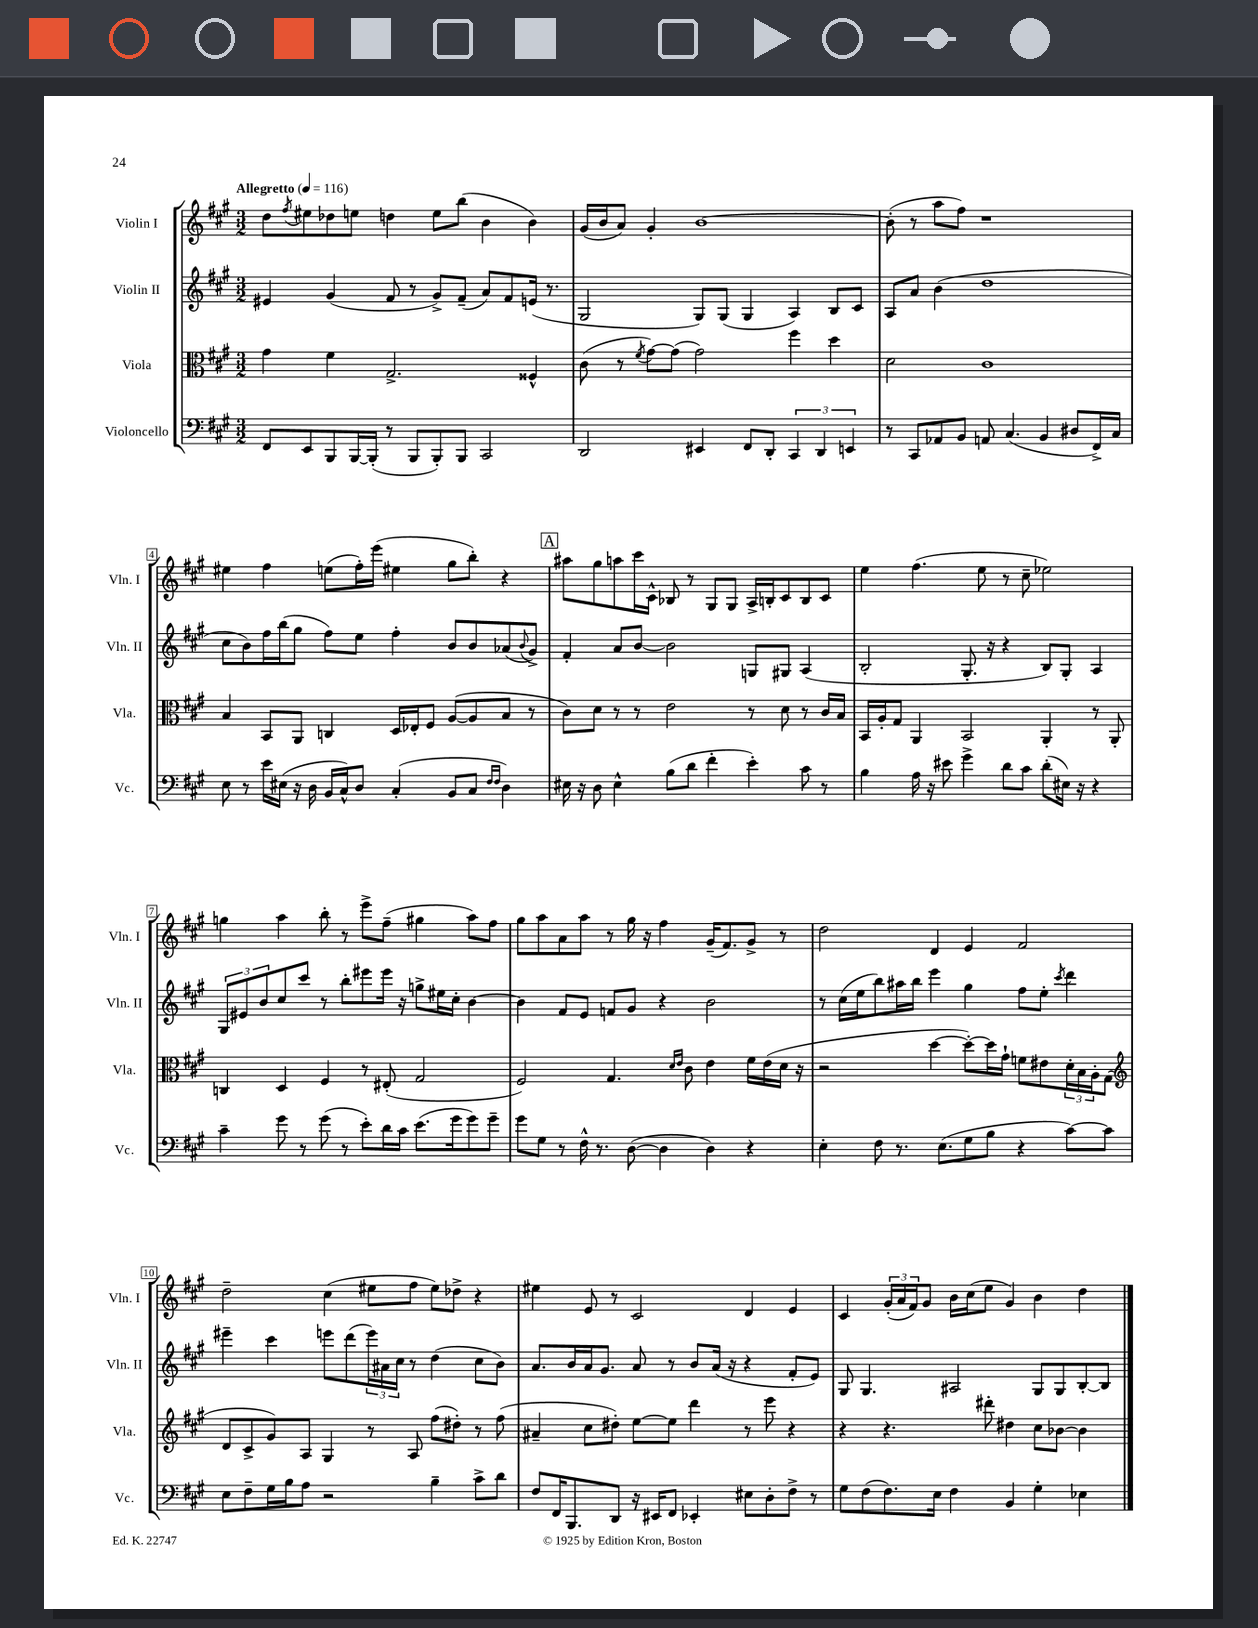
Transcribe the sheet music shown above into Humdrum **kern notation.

**kern	**kern	**kern	**kern
*part4	*part3	*part2	*part1
*staff4	*staff3	*staff2	*staff1
*I"Violoncello	*I"Viola	*I"Violin II	*I"Violin I
*I'Vc.	*I'Vla.	*I'Vln. II	*I'Vln. I
*clefF4	*clefC3	*clefG2	*clefG2
*k[f#c#g#]	*k[f#c#g#]	*k[f#c#g#]	*k[f#c#g#]
*M3/2	*M3/2	*M3/2	*M3/2
*MM116	*MM116	*MM116	*MM116
=1	=1	=1	=1
!	!	!	!LO:TX:a:B:t=Allegretto
8FF#/L	4g#\	4e#X/	8dd\L
.	.	.	8qff#/
8EE/	.	.	8ee#X\
8BBB/	4f#\	(4g#/	8dd-X\
[16BBB/L	.	.	8een\J
(16BBB'/JJ]	.	.	.
8r	2.G#^/	8f#/	4ddn\
8BBB/L	.	8r	.
8BBB'/)	.	8g#^/L)	8ee\L
8BBB/J	.	(8f#~/J	(8bb\J
2CC#/	.	8a/L)	4b\
.	.	8f#/	.
.	4F##X^^/	(16en/Jk	4b\)
.	.	8.r	.
=2	=2	=2	=2
2DD/	(8c#\	2G#/	(16g#/LL
.	.	.	16b/J
.	8r	.	8a/J)
.	8qf#/	.	.
.	[8g#\L)	.	4g#'/
.	(8g#\J]	.	.
4EE#X/	2g#\)	8G#/L)	[1b
.	.	(8G#/J	.
8FF#/L	.	4G#/	.
8DD'/J	.	.	.
6CC#/	4ff#\	4A/)	.
6DD/	.	.	.
.	4dd\	8B/L	.
6EEn/	.	.	.
.	.	8c#/J	.
=3	=3	=3	=3
8r	2d\	8A/L	(8b'\]
8CC#/L	.	8a/J	8r
8AA-X/	.	(4b\	8aa\L
8BB/J	.	.	8ff#\J)
8AAn/	1c#	1dd	1r
(4.C#/	.	.	.
4BB/	.	.	.
8D#X/L	.	.	.
16FF#^/L)	.	.	.
16C#/JJ	.	.	.
!!LO:LB:g=z
=4	=4	=4	=4
8E\	4B/	8cc#\L	4ee#X\
8r	.	8b\)	.
16e\LL	8BB/L	16ff#\L	4ff#\
(16E#X\JJ	.	(16bb\J	.
16r	8AA/J	8gg#\J	.
16D\	.	.	.
16BB/LL	4Cn/	8ff#\L)	(8een\L
16C#^^/J)	.	.	.
8D/J	.	8ee\J	16ff#'\L)
.	.	.	(16eee\JJ
(4C#'/	16D/LL	4ff#'\	4ee#X\
.	16E-X'/J	.	.
.	8F#/J	.	.
8BB/L	([8A/L	8b/L	8gg#\L
8C#/J	8A/]	8b/	8bb'\J)
16qqF#/LL	.	.	.
16qqF#/JJ	.	.	.
4D\)	8B/J	(8a-X/	4r
.	.	8qqb/	.
.	8r	8g#^/J)	.
!!LO:REH:place=s1:t=A
=5	=5	=5	=5
16E#X\	8c#\L)	4f#'/	8aa#X\L
16r	.	.	.
8D\	8d\J	.	8gg#\
4E#^^\	8r	8a/L	8aan\
.	8r	[8b/J	16ccc#\L
.	.	.	16c#^^\JJ
(8B\L	2e\	2b\]	8B-X/
8d\J	.	.	8r
4f#'\	.	.	8G#/L
.	.	.	8G#/J
4e'\)	8r	8Gn/L	16A^/LL
.	.	.	16Bn'/J
.	8d\	8G#X/J	8c#/
8c#\	8r	(4A/	8B/
8r	16c#/LL	.	8c#/J
.	16B/JJ	.	.
=6	=6	=6	=6
4B\	16BB/LL	2B'/	4ee\
.	16A'/J	.	.
.	8G#/J	.	.
16A\	4AA/	.	(4.ff#\
16r	.	.	.
8e#X\	.	.	.
4g#^\	2BB/	8.G#'/	.
.	.	.	8ee\
.	.	16r	.
8d\L	.	4r	8r
8c#\J	.	.	8cc#~\
(8d'\L	4AA'/	8B/L)	2ee-X\)
16E#X\Jk)	.	8G#'/J	.
16r	.	.	.
4r	8r	4A/	.
.	8AA'/	.	.
!!LO:LB:g=z
=7	=7	=7	=7
4c#~\	4Cn/	12G#/L	4ggn\
.	.	12e#X/	.
.	.	12b/	.
8g#\	4D/	8cc#/	4aa\
8r	.	8ccc#/J	.
(8g#\	4F#/	8r	8bb'\
8r	.	8bb'\L	8r
8e'\L)	8r	8eee#X\	8eee^\L
16d\L	(8E#X'/	16eee#\Jk	(8ff#~\J
16c#\JJ	.	16r	.
(8.e\L	2G#/	8ggn^\L	4gg#X\
.	.	16ee#X\L	.
16g#\k	.	16cc#'\JJ	.
8g#\)	.	[4b\	8aa\L)
8g#~\J	.	.	8ff#\J
=8	=8	=8	=8
8g#\L	2F#/)	4b\]	8gg#\L
8G#\J	.	.	8aa\
8r	.	8f#/L	8a\
16F#^^\	.	8e/J	8aa\J
8.r	.	.	.
.	4.G#/	8fn/L	8r
([8D\	.	8g#/J	16gg#\
.	.	.	16r
4D\]	.	4r	4ff#\
.	16qqd/LL	.	.
.	16qqe/JJ	.	.
.	8c#\	.	.
4D\)	4e\	2b\	(16g#~/KL
.	.	.	8.f#/)
4r	16f#\LL	.	8g#^/J
.	(16e\	.	.
.	16d\JJ	.	8r
.	16r	.	.
=9	=9	=9	=9
4E'\	2r	8r	2dd\
.	.	(16cc#\LL	.
.	.	16ee\J	.
8F#\	.	8bb\)	.
8.r	.	16aa#X\L	.
.	.	16bb\JJ	.
.	[4dd\	4eee\	4d/
(8.E\L	.	.	.
8G#\	8dd'\L_)	4gg#\	4e/
8B\J	16dd\L]	.	.
.	16g#`\JJ	.	.
4r	8fn\L	8ff#\L	2f#/
.	8e#X\	8ee'\J	.
.	.	8qccc#/	.
[8c#\L)	24d'\L	4ddd\	.
.	24B\	.	.
.	24A'\J	.	.
8c#\J]	(8G#\J	.	.
!!LO:LB:g=z
=10	=10	=10	=10
*	*clefG2	*	*
8E\L	8d/L	4eee#X~\	2dd~\
8F#~\	8c#^/	.	.
16G#\L	8g#/)	4ccc#\	.
16B\J	.	.	.
8A\J	8A/J	.	.
2r	4G#/	8eeen\L	(4cc#\
.	.	(8ddd\	.
.	8r	24eee\L)	8ee#X\L
.	.	24a#X\	.
.	.	24cc#\JJ	.
.	8A/	8r	8ff#\J
4B~\	(8ff#\L	(4dd\	8ee#\L)
.	8dd#X'\J)	.	8dd-X^\J
8c#^\L	8r	8cc#\L	4r
8d\J	(8ff#\	8b\J)	.
=11	=11	=11	=11
8F#/L	4a#X~/	8.a/L	4ee#X\
16FF#/K	.	.	.
8.BBB/	.	16b/L	.
.	8cc#\L	16a/J	8e/
.	.	8.g#/J	.
8DD/J	8dd#X'\J)	.	8r
16r	[8ee\L	8a/	2c#/
16EE#X/KL	.	.	.
8FF#/J	8ee\J]	8r	.
4EE-X'/	4ddd\	8b/L	.
.	.	(16a/Jk	.
.	.	16r	.
8E#X\L	8r	4r	4d/
8D'\	8eee\	.	.
8F#^\J	4r	8f#'/L	4e/
8r	.	8e/J)	.
=12	=12	=12	=12
8G#\L	4r	8G#/	4c#/
(8F#\	.	4.G#/	.
8.F#\)	4.r	.	(24g#'/LL
.	.	.	24a/
.	.	.	24f#/J)
.	.	.	8g#/J
16E\Jk	.	.	.
4F#\	.	2A#X/	16b\LL
.	.	.	(16cc#\J
.	8ddd#X'\	.	8ee\J
4BB/	4dd#X\	.	4g#/)
4G#'\	8cc#\L	8G#/L	4b\
.	[8b-X\J	8G#/	.
4E-X\	4b-\]	[8B'/	4dd\
.	.	8B/J]	.
==	==	==	==
*-	*-	*-	*-
